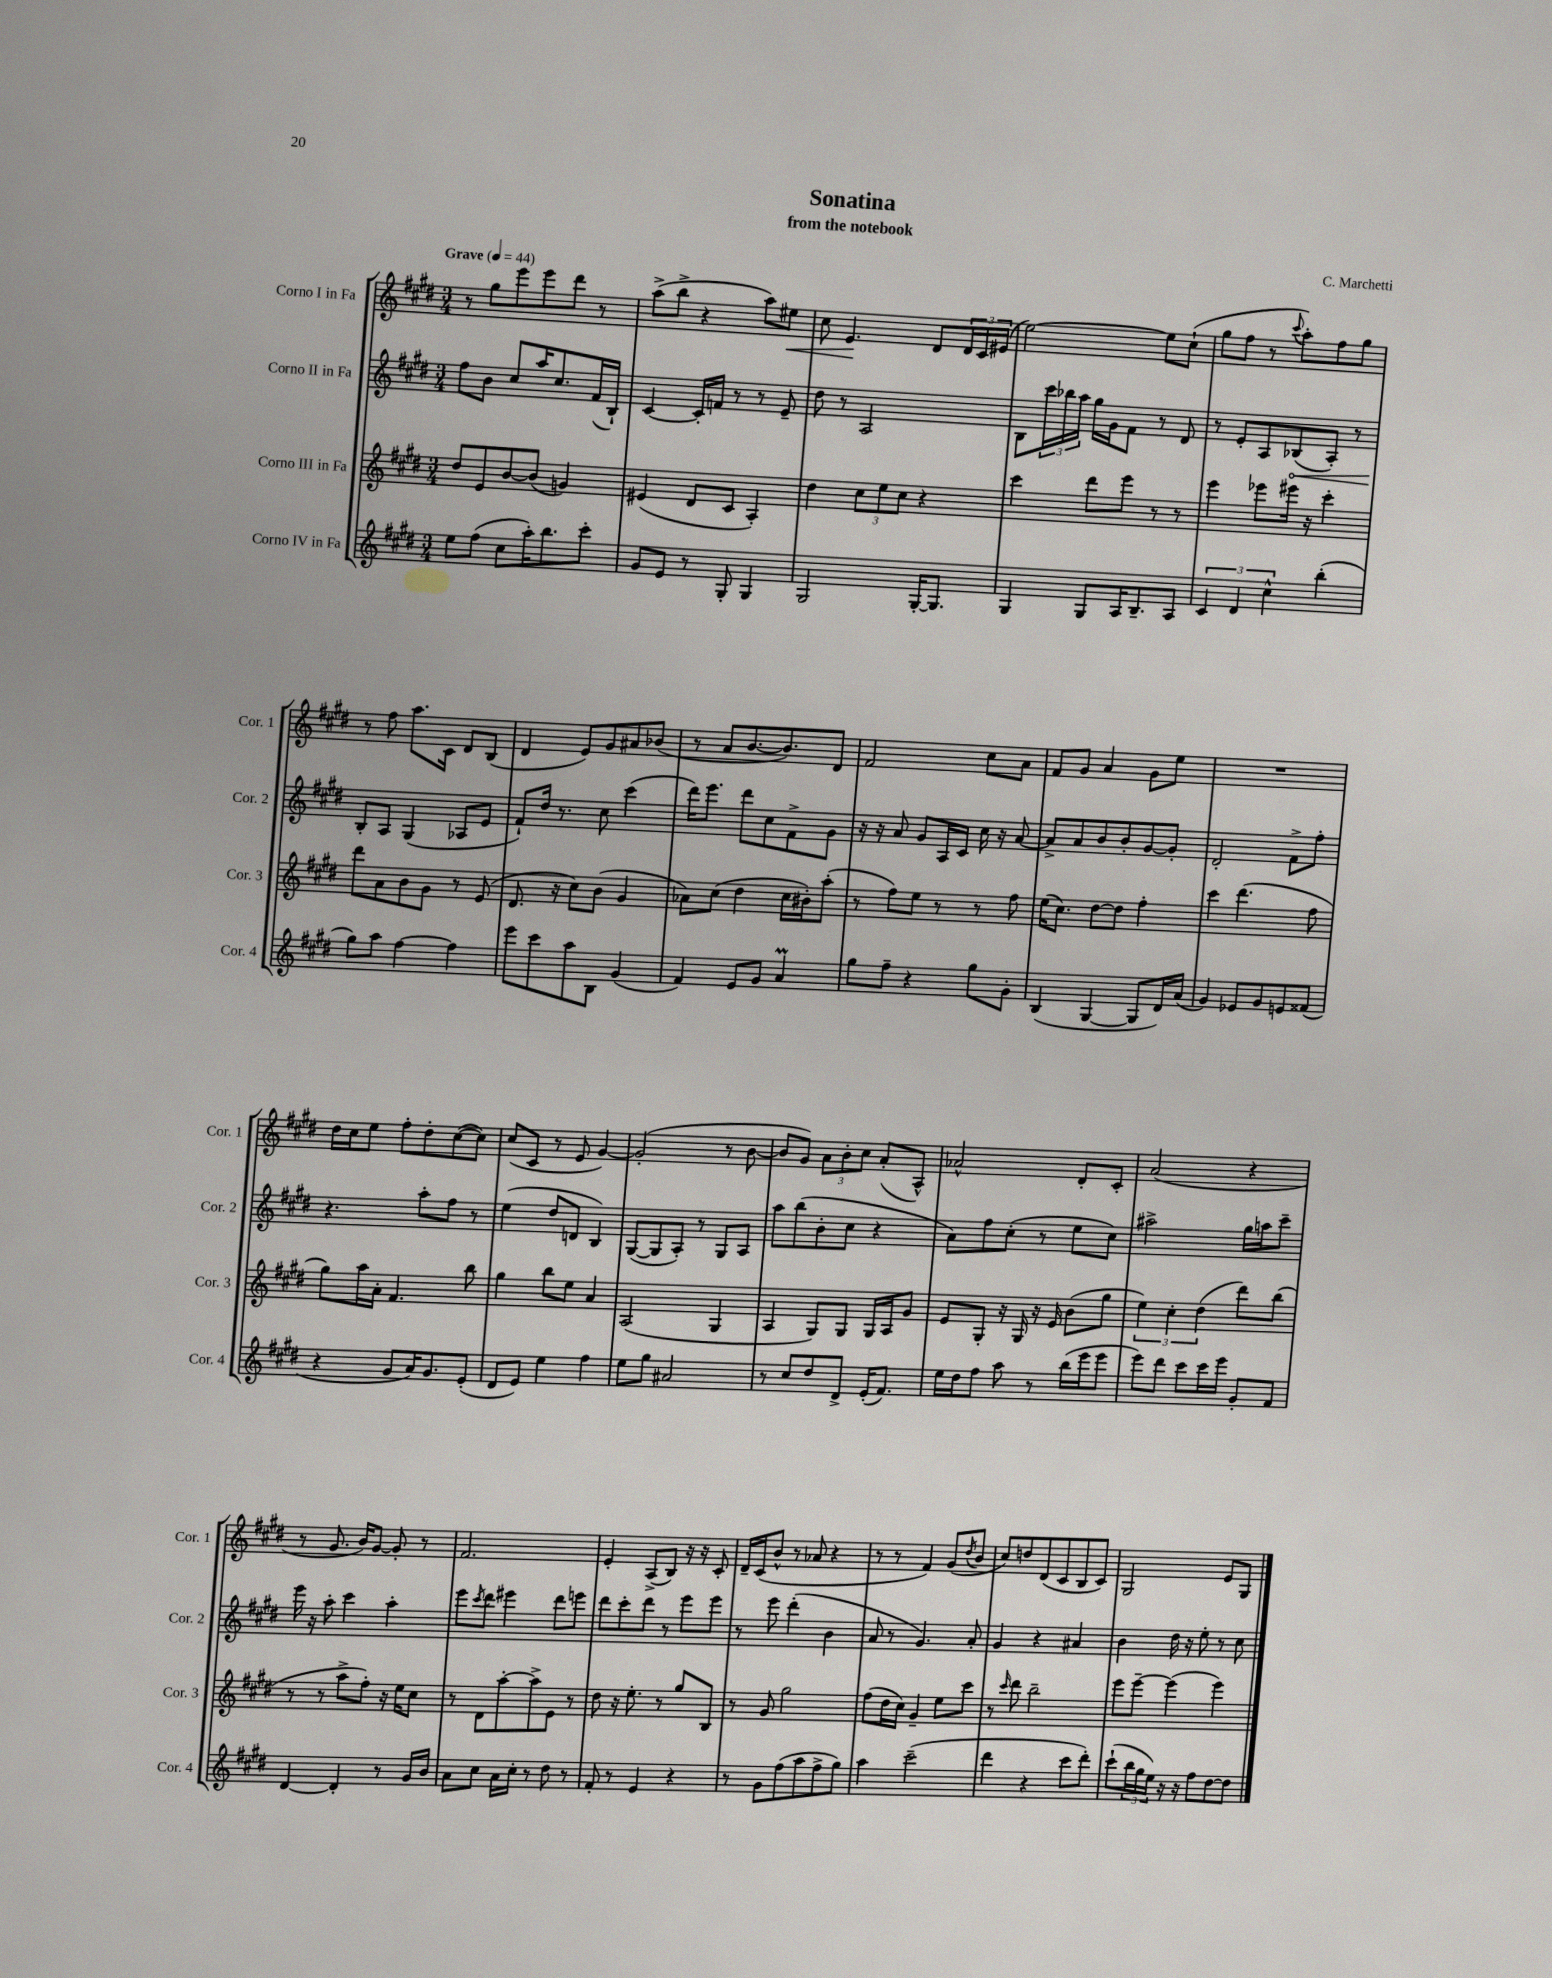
\header { title = "Sonatina" composer = "C. Marchetti" subtitle = "from the notebook" }
<<
\new StaffGroup <<
\new Staff = "s0" \with { instrumentName = "Corno I in Fa" shortInstrumentName = "Cor. 1" } {
    \clef treble \key e \major \numericTimeSignature \time 3/4 \tempo "Grave" 4 = 44
    r8 gis''8 e'''8 e'''8 dis'''8 r8 |
    a''8->( b''8-> r4 a''8) eis''8\< |
    cis''8 e'4.\! dis'8 \tuplet 3/2 { dis'16 cis'16 eis'16( } |
    e''2~) e''8 cis''8-!( |
    gis''8 fis''8 r8 \appoggiatura { cis'''8 } a''8-.) fis''8 gis''8 |
    r8 fis''8 a''8. cis'16 dis'8 b8( |
    dis'4 e'8) gis'8 ais'8 bes'8( |
    r8 a'8 b'8.~ b'8.) dis'8 |
    fis'2 cis''8 a'8 |
    fis'8 gis'8 a'4 gis'8 e''8 |
    R2. |
    dis''16 cis''16 e''8 fis''8-. dis''8-. cis''8~( cis''8) |
    cis''8( cis'8 r8 e'8 gis'4~) |
    gis'2-.( r8 b'8~ |
    b'8 gis'8) \tuplet 3/2 { a'8 b'8-. cis''8 } a'8-.( a8-^) |
    aes'2-^ dis'8-. cis'8-. |
    a'2( r4 |
    r8 gis'8. b'16) gis'8~ gis'8-. r8 |
    fis'2. |
    e'4-. a8->( b8) r16 r16 cis'8-. |
    dis'16-- cis'16( b'8-^ r8 aes'8 r4 |
    r8 r8 fis'4) gis'8( \acciaccatura { dis''8 } b'8 |
    cis''8) d''8 dis'8( cis'8 b8 cis'8) |
    gis2 e'8 gis8 \bar "|." |
}
\new Staff = "s1" \with { instrumentName = "Corno II in Fa" shortInstrumentName = "Cor. 2" } {
    \clef treble \key e \major \numericTimeSignature \time 3/4
    fis''8 b'8 cis''8 a''16 cis''8. fis'16( b16-!) |
    cis'4~ cis'16-. f'16 r8 r8 e'8-- |
    dis''8 r8 a2 |
    b8 \tuplet 3/2 { cis'''16 bes''16 a''16 } gis''16 gis'16 fis'8 r8 dis'8 |
    r8 e'8-. a8 \once \override Hairpin.circled-tip = ##t bes8\<( a8-.) r8 |
    b8-.\! a8 gis4( aes8 e'8 |
    fis'8-!) dis''16 r8. cis''8 cis'''4( |
    dis'''16) e'''8. dis'''8 cis''8 fis'8-> gis'8 |
    r16 r16 a'8 gis'8 a16 cis'16 cis''16 r16 a'8~ |
    a'8-> a'8 b'8 b'8-. gis'8~ gis'8-. |
    dis'2-. fis'8-> fis''8-. |
    r4. a''8-. fis''8 r8 |
    e''4( dis''8 d'8 b4) |
    gis8~( gis8 a8-.) r8 gis8 a8 |
    a''8 b''8( b'8-. cis''8 r4 |
    a'8) fis''8 cis''8-.( r8 e''8 cis''8) |
    ais''2-> gis''16 a''16 cis'''8-- |
    e'''16 r16 a''8-. cis'''4 a''4-. |
    e'''8 \acciaccatura { cis'''8 } dis'''8 eis'''4 dis'''8 e'''8 |
    dis'''8 cis'''8-. dis'''8 r8 e'''8 e'''8 |
    r8 e'''8 dis'''4-.( b'4 |
    a'8 r8 gis'4.) a'8-. |
    gis'4 r4 ais'4 |
    b'4 dis''16 r16 e''8-. r8 cis''8 \bar "|." |
}
\new Staff = "s2" \with { instrumentName = "Corno III in Fa" shortInstrumentName = "Cor. 3" } {
    \clef treble \key e \major \numericTimeSignature \time 3/4
    dis''8 e'8 b'8~ b'8( g'4) |
    eis'4( dis'8 cis'8 a4-.) |
    dis''4 \tuplet 3/2 { cis''8 e''8 cis''8 } r4 |
    cis'''4 dis'''8 e'''8 r8 r8 |
    e'''4 ees'''8 eis'''16 r16 cis'''4-. |
    dis'''8 a'8 b'8 gis'8 r8 e'8( |
    dis'8. r16 cis''8) b'8( gis'4 |
    aes'8) cis''8( dis''4 cis''16 bis'16-.) a''8-.( |
    r8 fis''8) e''8 r8 r8 fis''8 |
    e''16( cis''8.) dis''8~ dis''8 fis''4-. |
    cis'''4 dis'''4.( fis''8 |
    gis''8) a''16 a'16-. fis'4. b''8 |
    gis''4 b''8 e''8 a'4 |
    a2( gis4 |
    a4 gis8) gis8 gis16 a16 gis'8 |
    e'8 gis8-. r16 gis16 r16 e'16 b'8( gis''8 |
    \tuplet 3/2 { e''4) cis''4-. dis''4( } dis'''8) b''8( |
    r8 r8 a''8-> fis''8-.) r16 e''16 cis''8 |
    r8 dis'8 a''8~-. a''8-> e'8 r8 |
    dis''8 r16 e''8.-. r8 gis''8 b8 |
    r8 gis'8 gis''2 |
    fis''8( dis''16 cis''16) gis'4-- e''8 cis'''8 |
    r8 \grace { cis'''16 } dis'''8 b''2-- |
    e'''8 e'''8~-- e'''4( e'''4) \bar "|." |
}
\new Staff = "s3" \with { instrumentName = "Corno IV in Fa" shortInstrumentName = "Cor. 4" } {
    \clef treble \key e \major \numericTimeSignature \time 3/4
    e''8 fis''8( cis''8 a''16-.) b''8. cis'''8-. |
    gis'8 e'8 r8 gis8-. gis4 |
    gis2 gis16~-. gis8. |
    gis4 gis8 a16 b8.-- a8 |
    \tuplet 3/2 { cis'4 dis'4 cis''4-^ } b''4-.( |
    gis''8) a''8 fis''4~ fis''4 |
    e'''8 cis'''8 a''8 b8 gis'4( |
    fis'4) e'8 gis'8 a'4\prall |
    gis''8 fis''8-- r4 gis''8 gis'8-. |
    b4( gis4~ gis8 dis'16) a'16( |
    gis'4) ees'8 gis'8 e'8 fisis'8( |
    r4 gis'8 a'16) gis'8. e'8-.( |
    dis'8 e'8) e''4 fis''4 |
    e''8 gis''8 ais'2 |
    r8 cis''8 dis''8 dis'8-> e'16-.( fis'8.) |
    e''16 dis''16 fis''8 a''8 r8 b''16( e'''16 e'''8 |
    e'''8) dis'''8 cis'''8 cis'''16 e'''16 gis'8-. fis'8 |
    dis'4~ dis'4-. r8 gis'16 b'16 |
    a'8 cis''8 a'16 cis''16-. r8 dis''8 r8 |
    fis'8-. r8 e'4 r4 |
    r8 gis'8 fis''8( a''8 fis''8-> gis''8) |
    a''4 cis'''2--( |
    dis'''4 r4 cis'''8 dis'''8-.) |
    cis'''8-!( \tuplet 3/2 { b''16 gis''16 e''16) } r16 r16 fis''8 dis''8~ dis''8 \bar "|." |
}
>>
>>
\layout { \context { \Score \remove "Bar_number_engraver" } }
